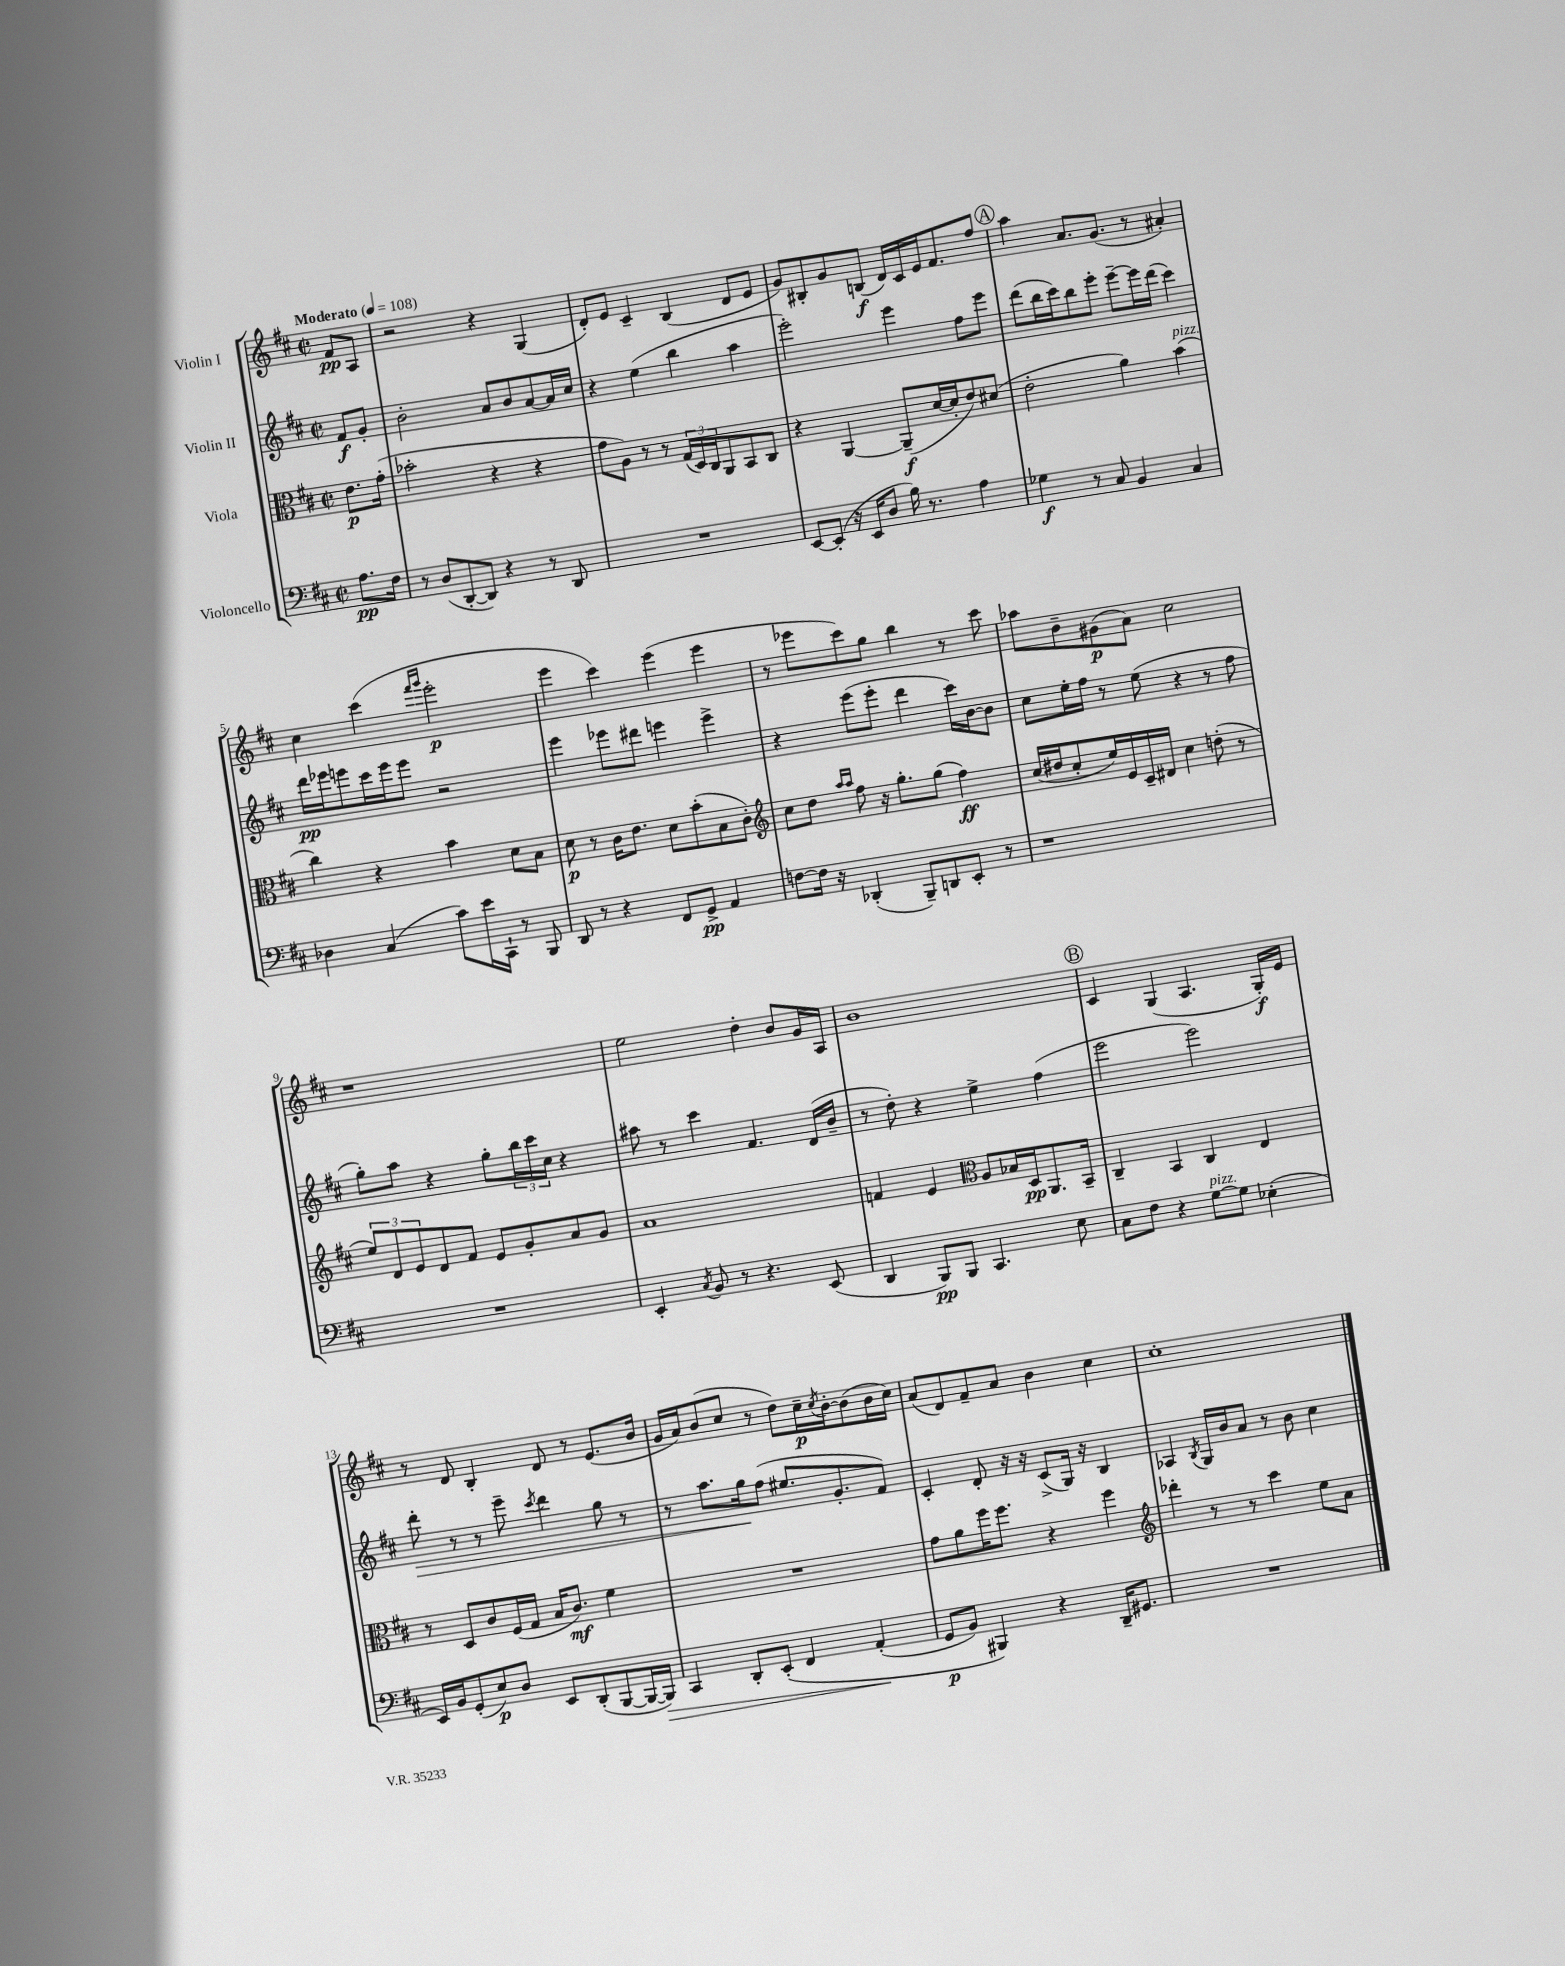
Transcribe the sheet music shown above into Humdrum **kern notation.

**kern	**kern	**kern	**kern
*staff4	*staff3	*staff2	*staff1
*clefF4	*clefC3	*clefG2	*clefG2
*k[f#c#]	*k[f#c#]	*k[f#c#]	*k[f#c#]
*M2/2	*M2/2	*M2/2	*M2/2
*met(c|)	*met(c|)	*met(c|)	*met(c|)
*MM108	*MM108	*MM108	*MM108
8.A	8.e	8f#	8f#
.	.	8g'	8A
16F#	(16g'	.	.
=	=	=	=
8r	2b-'	2b'	2r
(8D	.	.	.
[8DD'	.	.	.
8DD])	.	.	.
4r	4r	8a	4r
.	.	8b	.
8r	4r	[8a	(4G
8DD	.	16a]	.
.	.	16cc#	.
=	=	=	=
1r	8g	4r	8d')
.	8A)	.	8e
.	8r	(4ee	4c#~
.	8r	.	.
.	(24G	4bb	(4B
.	24D)	.	.
.	24C#	.	.
.	8AA	.	.
.	8BB	4aa	8d
.	8C#	.	8e
=	=	=	=
[8EE	4r	2eee')	8g)
(8EE']	.	.	8B#'
16r	[4AA	.	8g
16EE	.	.	.
8D	.	.	(8B
16B)	(8AA~]	4eee	16d)
8.r	.	.	16c#
.	[16d	.	16e
.	16d']	.	8.f#
4A	8e)	8ff#	.
.	(8d#	8eee	8ff#
=	=	=	=
4G-	2e'	(8ddd	4aa
.	.	16bb	.
.	.	16ccc#)	.
8r	.	8bb	8.a
8C#	.	8eee'	.
.	.	.	(8.g
4BB	4a)	[8eee~	.
.	.	16eee]	8r
.	.	(16ddd	.
4C#	(4b	4ccc#)	4a#')
=	=	=	=
4D-	4cc#)	16ddd	4cc#
.	.	16eee-	.
.	.	8eee	.
(4C#	4r	16ccc#	(4ccc#
.	.	16eee	.
.	.	8eee	.
.	.	.	16qqfff#
.	.	.	16qqggg
8c#)	4b	2r	2eee'
16e	.	.	.
16CC#`	.	.	.
8r	8d	.	.
8BBB	8B	.	.
=	=	=	=
8DD	8d	4eee	4eee
8r	8r	.	.
4r	16c#	8eee-	4ccc#)
.	8.e	.	.
.	.	8ddd#	.
8FF#	8d	4eee	(4eee
8GG^	(8b'	.	.
4AA	8B	4eee^	4eee
.	8c#')	.	.
=	=	=	=
*	*clefG2	*	*
[8F	8cc#	4r	8r
16F]	8dd	.	8eee-
16r	.	.	.
.	16qqaa	.	.
.	16qqaa	.	.
(4DD-'	8ff#	(8eee	8ccc#)
.	16r	8eee'	8gg
.	8.gg'	.	.
8BBB~)	.	4ddd	4bb
8DD	(8gg	.	.
8EE'	4ff#)	16ccc#)	8r
.	.	[16b	.
8r	.	8b]	8ccc#
=	=	=	=
1r	(16cc#	8cc#	8aa-
.	16dd#	.	.
.	8cc#'	16ee'	8b~
.	.	16ff#	.
.	16ee)	8r	(8g#
.	16e	.	.
.	16c#~	(8ee	8a)
.	16d#	.	.
.	4cc#	4r	2cc#
.	(8dd'	8r	.
.	8r	8ff#	.
=	=	=	=
1r	12ee)	8gg')	1r
.	12d	.	.
.	.	8aa	.
.	12e	.	.
.	8d	4r	.
.	8f#	.	.
.	8e	8gg'	.
.	8g'	24bb	.
.	.	24ccc#	.
.	.	24cc#	.
.	8a	4r	.
.	8g	.	.
=	=	=	=
4EE'	1a	8aa#	2ee
.	.	8r	.
8qC#	.	.	.
8BB	.	4ccc#	.
8r	.	.	.
4.r	.	4.f#	4dd'
.	.	.	8b
(8EE	.	(16d	16g
.	.	16b~	16A
=	=	=	=
4DD	4f	8r	1b
.	.	8dd')	.
8BBB)	4e	4r	.
8BBB	.	.	.
*	*clefC3	*	*
4.CC#	8A	4ee^	.
.	16B-	.	.
.	16D	.	.
.	8.AA	(4ff#	.
8E	.	.	.
.	16BB~	.	.
=	=	=	=
8C#	4C#~	2eee	4c#
8F#	.	.	.
4r	4BB	.	(4G
[8G	4C#	2eee)	4.A
8G]	.	.	.
(4E-'	4E	.	.
.	.	.	16G')
.	.	.	16e
=	=	=	=
16EE)	8r	8ddd'	8r
16BB	.	.	.
(8GG'	8D	8r	8d
8E)	8c#	8r	4B'
8D	(16F#	8eee~	.
.	16G	.	.
.	.	8qccc#	.
8EE	16B	4ddd	8d
.	8.c#)	.	.
(8DD'	.	.	8r
[8BBB	4f#	8gg	(8.e
16BBB_	.	8r	.
16BBB])	.	.	16b
=	=	=	=
4CC#	1r	8r	16g
.	.	.	16a)
.	.	8.aa	(8b
8DD'	.	.	8cc#
.	.	16gg	.
&(8EE'	.	(8ff#	8r
4FF#	.	8.ee#	8dd)
.	.	.	16cc#~
.	.	.	8qcc#
.	.	8.g'	[16b'
(4AA'	.	.	(8b]
.	.	8f#)	16b
.	.	.	16cc#)
=	=	=	=
8GG	8g	4c#'	(8a
8BB)	8a	.	8d)
4BBB#&)	16ff#	8d'	8f#~
.	8.ff#	.	.
.	.	16r	8a
.	.	16r	.
4r	4r	(8c#^	4b
.	.	16G)	.
.	.	16r	.
16DD~	4ff#	4B	4cc#
8.GG#	.	.	.
=	=	=	=
*	*clefG2	*	*
1r	4ddd-'	4A-	1cc#'
.	.	8qB	.
.	8r	16G	.
.	.	16b	.
.	8r	8a	.
.	4ccc#	8r	.
.	.	8b	.
.	8ee	4cc#	.
.	8a	.	.
==	==	==	==
*-	*-	*-	*-
